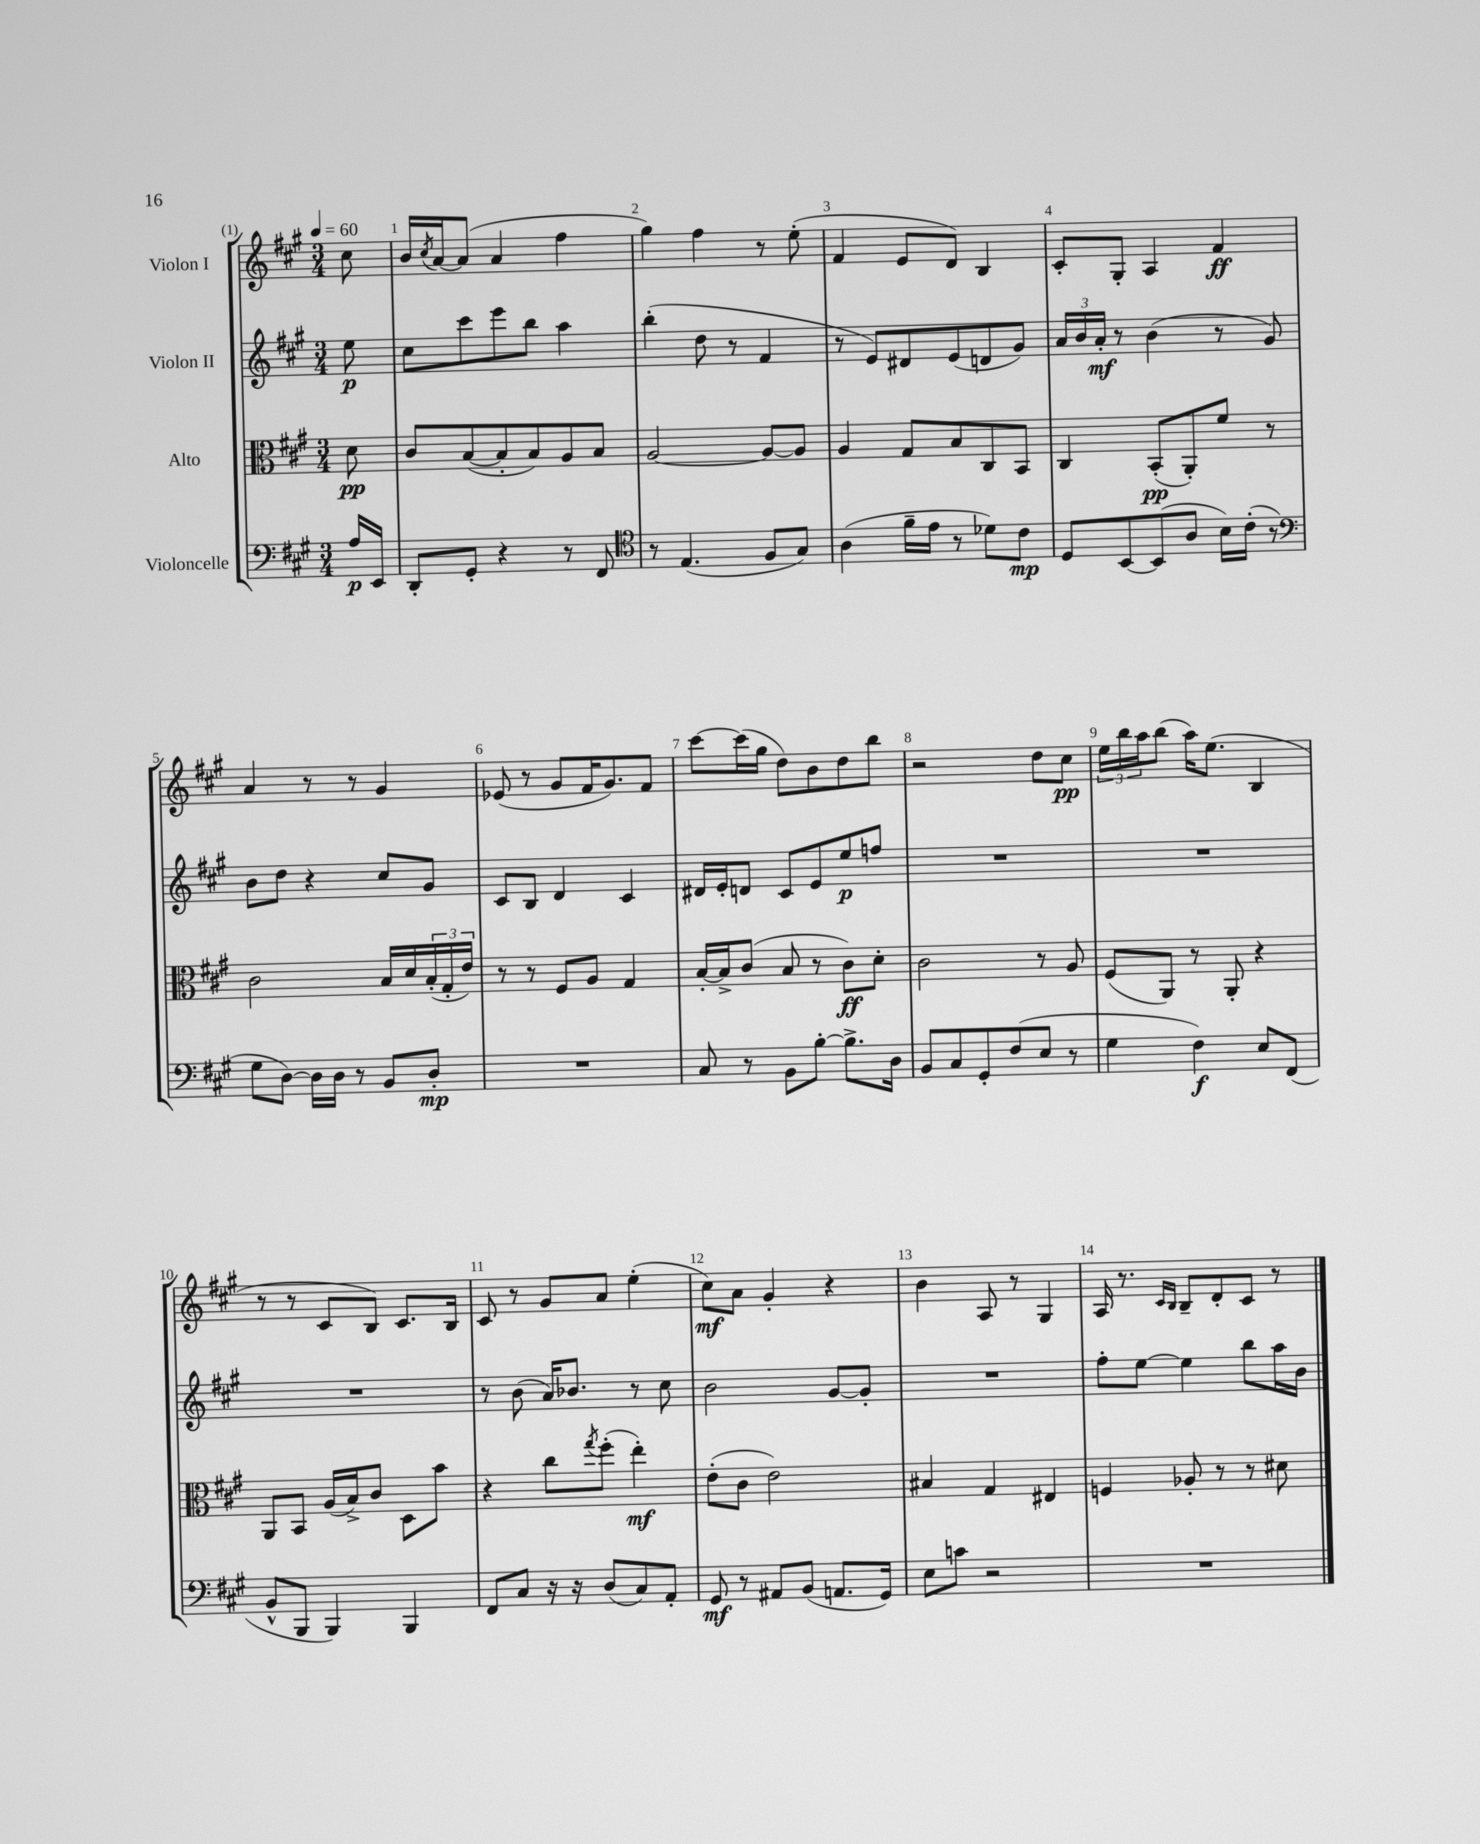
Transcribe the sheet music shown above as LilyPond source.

<<
\new StaffGroup <<
\new Staff = "s0" \with { instrumentName = "Violon I" } {
    \clef treble \key a \major \numericTimeSignature \time 3/4 \partial 8 \tempo 4 = 60
    cis''8 |
    b'16 \acciaccatura { cis''8 } a'16~ a'8( a'4 fis''4 |
    gis''4) fis''4 r8 e''8-.( |
    fis'4 e'8 d'8) b4 |
    cis'8-. gis8-. a4 fis'4\ff |
    a'4 r8 r8 gis'4 |
    ees'8( r8 gis'8 fis'16 gis'8.) fis'8 |
    cis'''8~ cis'''16( gis''16 d''8) b'8 d''8 b''8 |
    r2 d''8 cis''8\pp |
    \tuplet 3/2 { e''16 b''16 a''16 } b''8( a''16) e''8.( b4 |
    r8 r8 cis'8 b8) cis'8. b16 |
    cis'8 r8 gis'8 a'8 e''4-.( |
    cis''8\mf) a'8 gis'4-. r4 |
    b'4 a8 r8 gis4 |
    a16 r8. \grace { cis'16 b16 } b8-- d'8-. cis'8 r8 \bar "|." |
}
\new Staff = "s1" \with { instrumentName = "Violon II" } {
    \clef treble \key a \major \numericTimeSignature \time 3/4 \partial 8
    e''8\p |
    cis''8 cis'''8 e'''8 b''8 a''4 |
    b''4-.( d''8 r8 fis'4 |
    r8 e'8) dis'8 e'8( d'8 gis'8) |
    \tuplet 3/2 { a'16 b'16 a'16-.\mf } r8 b'4( r8 gis'8) |
    b'8 d''8 r4 cis''8 gis'8 |
    cis'8 b8 d'4 cis'4 |
    dis'16 e'16-. d'8 cis'8 e'8 e''8\p f''8 |
    R2. |
    R2. |
    R2. |
    r8 b'8( a'16) bes'8. r8 cis''8 |
    b'2 gis'8~ gis'8-. |
    R2. |
    fis''8-. e''8~ e''4 b''8 a''16 b'16 \bar "|." |
}
\new Staff = "s2" \with { instrumentName = "Alto" } {
    \clef alto \key a \major \numericTimeSignature \time 3/4 \partial 8
    d'8\pp |
    cis'8 b8~( b8-. b8) a8 b8 |
    a2~ a8~ a8 |
    a4 gis8 b8 cis8 b,8 |
    cis4 b,8-.\pp( a,8-.) fis'8 r8 |
    cis'2 b16 d'16 \tuplet 3/2 { b16-.( gis16-. e'16) } |
    r8 r8 fis8 a8 gis4 |
    b16~-. b16-> cis'8( b8 r8 cis'8\ff) d'8-. |
    cis'2 r8 a8 |
    fis8( a,8) r8 a,8-. r4 |
    a,8 b,8 a16( b16->) cis'8 d8 b'8 |
    r4 cis''8 \acciaccatura { gis''8 } fis''8-.( e''4-.\mf) |
    e'8-.( cis'8 e'2) |
    bis4 gis4 eis4 |
    f4 aes8-. r8 r8 dis'8 \bar "|." |
}
\new Staff = "s3" \with { instrumentName = "Violoncelle" } {
    \clef bass \key a \major \numericTimeSignature \time 3/4 \partial 8
    a16\p e,16 |
    d,8-. gis,8-. r4 r8 fis,8 |
    \clef tenor r8 e4.( fis8 gis8) |
    a4( fis'16-- e'16 r8 des'8) cis'8\mp |
    d8 b,8~ b,8( a8 b16) cis'16-.( r8 |
    \clef bass gis8 d8~) d16 d16 r8 b,8 d8-.\mp |
    R2. |
    cis8 r8 b,8 b8~-. b8.-> d16 |
    b,8 cis8 gis,8-. fis8( e8 r8 |
    gis4 fis4\f) e8 fis,8( |
    b,8-^ b,,8 b,,4) b,,4 |
    fis,8 cis8 r16 r16 d8( cis8) a,8-. |
    gis,8\mf r8 ais,8 b,8( a,8. gis,16) |
    e8 c'8 r2 |
    R2. \bar "|." |
}
>>
>>
\layout { \context { \Score \override BarNumber.break-visibility = ##(#f #t #t) barNumberVisibility = #all-bar-numbers-visible } }
